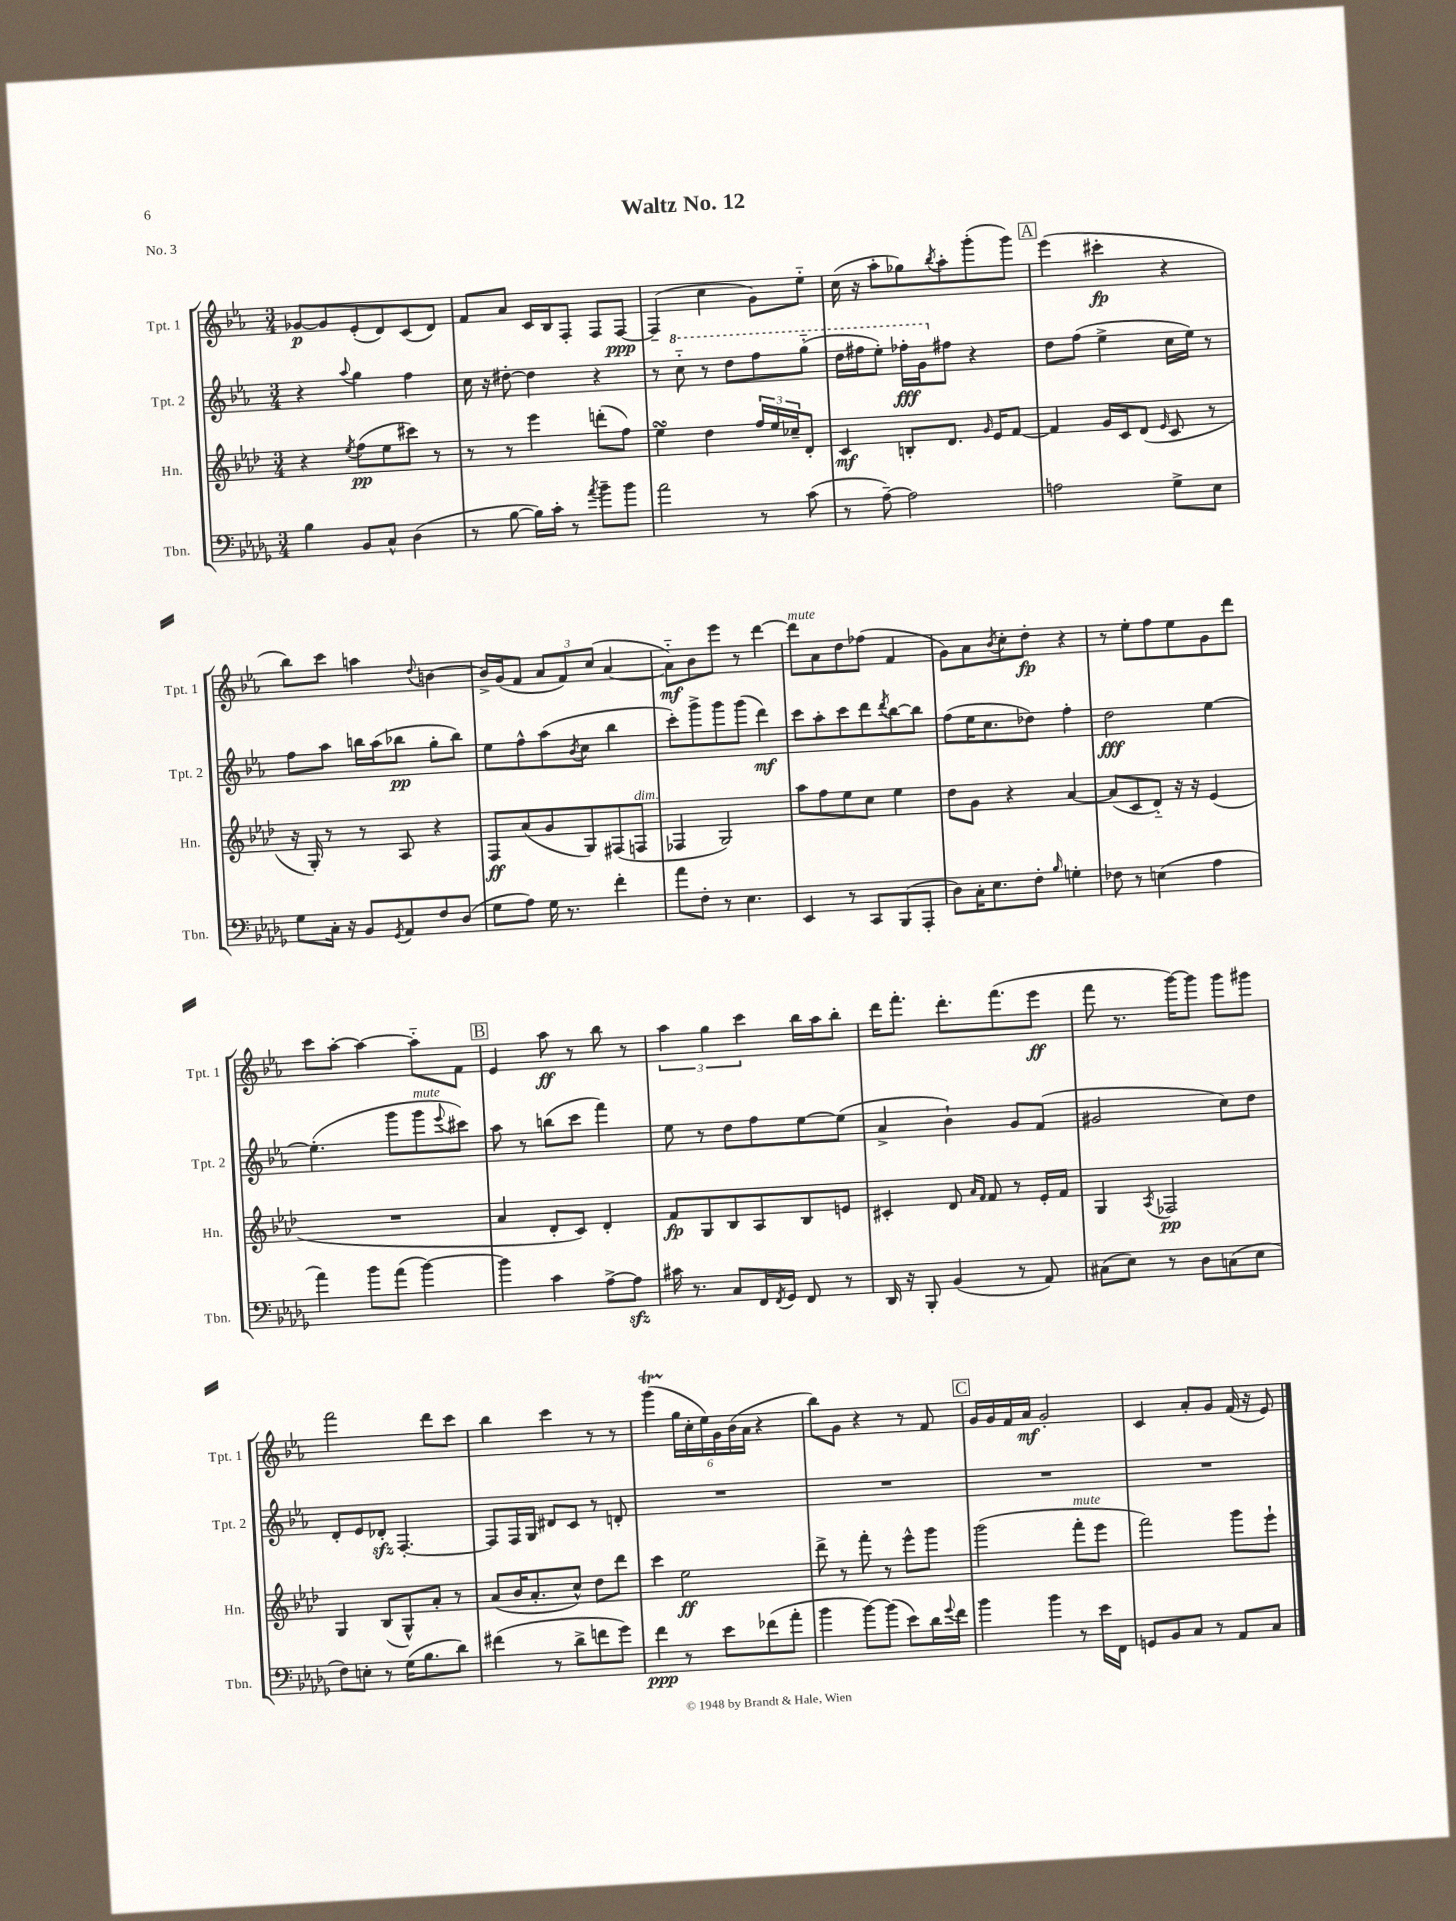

**kern	**kern	**kern	**kern
*staff4	*staff3	*staff2	*staff1
*clefF4	*clefG2	*clefG2	*clefG2
*k[b-e-a-d-g-]	*k[b-e-a-d-]	*k[b-e-a-]	*k[b-e-a-]
*M3/4	*M3/4	*M3/4	*M3/4
4B-	4r	4r	[8g-
.	.	.	8g-]
.	8qee-	8qqaa-	.
8BB-	(8ff	4gg	(8e-'
8C^^	8ee-	.	8d)
(4D-	8ccc#)	4ff	(8c
.	8r	.	8d)
=	=	=	=
8r	8r	16cc	8f
.	.	16r	.
[8B-	8r	[8dd#'	8a-
16B-])	4eee-	4dd#]	16c
16c'	.	.	16B-
8r	.	.	8F'
8qa-	.	.	.
8b-~	(8ddd'	4r	8F
8b-	8ff)	.	[8F
=	=	=	=
2a-	4ee-	8r	(4F~]
.	.	8ccc'~	.
.	4dd-	8r	4cc
.	.	8ddd	.
8r	24ff	8fff	8g)
.	24ee-	.	.
.	24cc-~	.	.
(8c	8d-'	(8ggg'~	8ee-'~
=	=	=	=
8r	4c	16ddd	(16cc
.	.	16fff#	16r
[8A-~)	.	8eee-')	8aa-'
2A-]	8B'	16fff-'	8gg-)
.	.	16gg	.
.	.	.	8qbb-
.	8.d-	8ff#	8aa-'
.	.	4r	(8ggg'
.	16qqg	.	.
.	16e-	.	.
.	[8f	.	8ggg)
=	=	=	=
2A	4f]	8dd	(4eee-
.	.	(8ff	.
.	16g	4ee-^	4ccc#'
.	16c	.	.
.	(8d-	.	.
.	16qqe-	.	.
8G-^	8c	16cc	4r
.	.	16ee-)	.
8E-	8r	8r	.
=	=	=	=
8G-	16r	8ff	8bb-)
.	16G')	.	.
16C'	8r	8aa-	8ccc
16r	.	.	.
8BB-	8r	16bb	4aa
.	.	(16aa-	.
8qGG-	.	.	.
8AA-	8A-	8bb-	.
.	.	.	8qqdd
8F	4r	8gg'	[4b
(8D-	.	8bb-)	.
=	=	=	=
8G-	8F	8ee-	16b^]
.	.	.	(16g
8A-)	(8a-	8ff^^	8f
16G-	8g	(8aa-	12a-
8.r	.	.	.
.	.	.	12f)
.	.	8qb-	.
.	8G)	8cc	.
.	.	.	(12cc
4f'	(8F#	4bb-	[4a-
.	8F	.	.
=	=	=	=
8a-	4F-	8ccc')	8a-'~])
8F'	.	8ggg^	8b-
8r	2G)	8ggg	8eee-
4.E-	.	(8ggg	8r
.	.	4ddd)	[4ddd
=	=	=	=
4EE-	8aa-	8ccc	8ddd]
.	8ff	8aa-'	8a-
8r	8ee-	8ccc	8dd
8CC	8cc	8ddd	(8ff-
.	.	8qddd	.
(8BBB-	4ee-	[8bb-	4f
8AAA-'	.	8bb-]	.
=	=	=	=
8D-)	8dd-	(8ff	8g)
16C'	8g	16ee-	8a-
8.E-	.	8.cc	.
.	.	.	8qb-
.	4r	.	8cc'
8F'	.	8dd-)	8dd'
16qqB-	.	.	.
4G'	[4a-	4ff'	4r
=	=	=	=
8F-	(8a-]	2dd	8r
8r	8c	.	8ee-'
(4E	8d-'~)	.	8ff
.	16r	.	8ee-
.	16r	.	.
4A-	(4e-	[4ee-	8g
.	.	.	8ddd
=	=	=	=
4a-)	2.r	(4.ee-']	8ccc
.	.	.	[8aa-'
8b-	.	.	4aa-_
(8a-	.	8ggg	.
[4b-)	.	8ggg	8aa-'~]
.	.	8qqeee-	.
.	.	8ccc#)	8f
=	=	=	=
4b-]	4a-	8aa-	4e-
.	.	8r	.
4c	8d-'	(8bb	8aa-
.	8c)	8ccc	8r
[8A-^	4d-'	4fff)	8bb-
8A-]	.	.	8r
=	=	=	=
16c#	8f	8ee-	6aa-
8.r	.	.	.
.	8G	8r	.
.	.	.	6gg
8C	8B-	8dd	.
.	.	.	6ccc
16FF	8A-	8ff	.
8qFF	.	.	.
16GG-	.	.	.
8FF	8B-	[8ee-	16bb-
.	.	.	16aa-
8r	8e	(8ee-]	8bb-'
=	=	=	=
16DD-	4c#'	4a-^	16ddd
16r	.	.	8.fff'
8BBB-'	.	.	.
(4BB-	8d-	4b-`)	8.ddd'
.	16qqa-	.	.
.	16qqf	.	.
.	8f	.	.
.	.	.	(8.fff
8r	8r	8g	.
8AA-)	16e-'	(8f	8eee-
.	16f	.	.
=	=	=	=
(8C#	4G	2g#	8fff
8E-)	.	.	8.r
.	8qA-	.	.
8r	2F-	.	.
.	.	.	[16ggg)
8D-	.	.	8ggg]
(8C	.	8cc)	8ggg
8E-	.	8dd	8ggg#
=	=	=	=
8F)	4G	8d'	2fff
8E'	.	8e-	.
8r	(8B-	8d-'	.
(16G-	8G^^)	[4.F'	.
8.B-	.	.	.
.	8a-'	.	8ddd
8d-)	8r	.	8ccc
=	=	=	=
(4f#	(8a-	8F]	4bb-
.	16b-	16F	.
.	8.a-'	16G	.
8r	.	8d#	4ccc
8d-^	8cc^^)	8c	.
8f	8dd-	8r	8r
8g-)	8ddd-	8d'	8r
=	=	=	=
4f	4ccc	2.r	(4ggg
8r	2ee-	.	24gg
.	.	.	24cc'
.	.	.	24ee-)
8e-	.	.	24g
.	.	.	(24b-
.	.	.	24a-
(8f-	.	.	4r
8a-'	.	.	.
=	=	=	=
4b-	8ddd-^	2.r	8bb-)
.	8r	.	8g
[8b-)	8fff'	.	4r
(8b-]	8r	.	.
8e-)	8eee-^^	.	8r
16d-	8ggg	.	8f
8qqg-	.	.	.
16f	.	.	.
=	=	=	=
4b-	(2ggg	2.r	16g
.	.	.	16g
.	.	.	16f
.	.	.	16a-
4b-	.	.	2g'
8r	8fff'	.	.
16e-	8eee-	.	.
16FF	.	.	.
=	=	=	=
8GG	2fff)	2.r	4c
8BB-	.	.	.
8C	.	.	8a-'
8r	.	.	8g
8AA-	8ggg	.	(16f
.	.	.	16r
8C	8eee-`	.	8e-)
==	==	==	==
*-	*-	*-	*-
